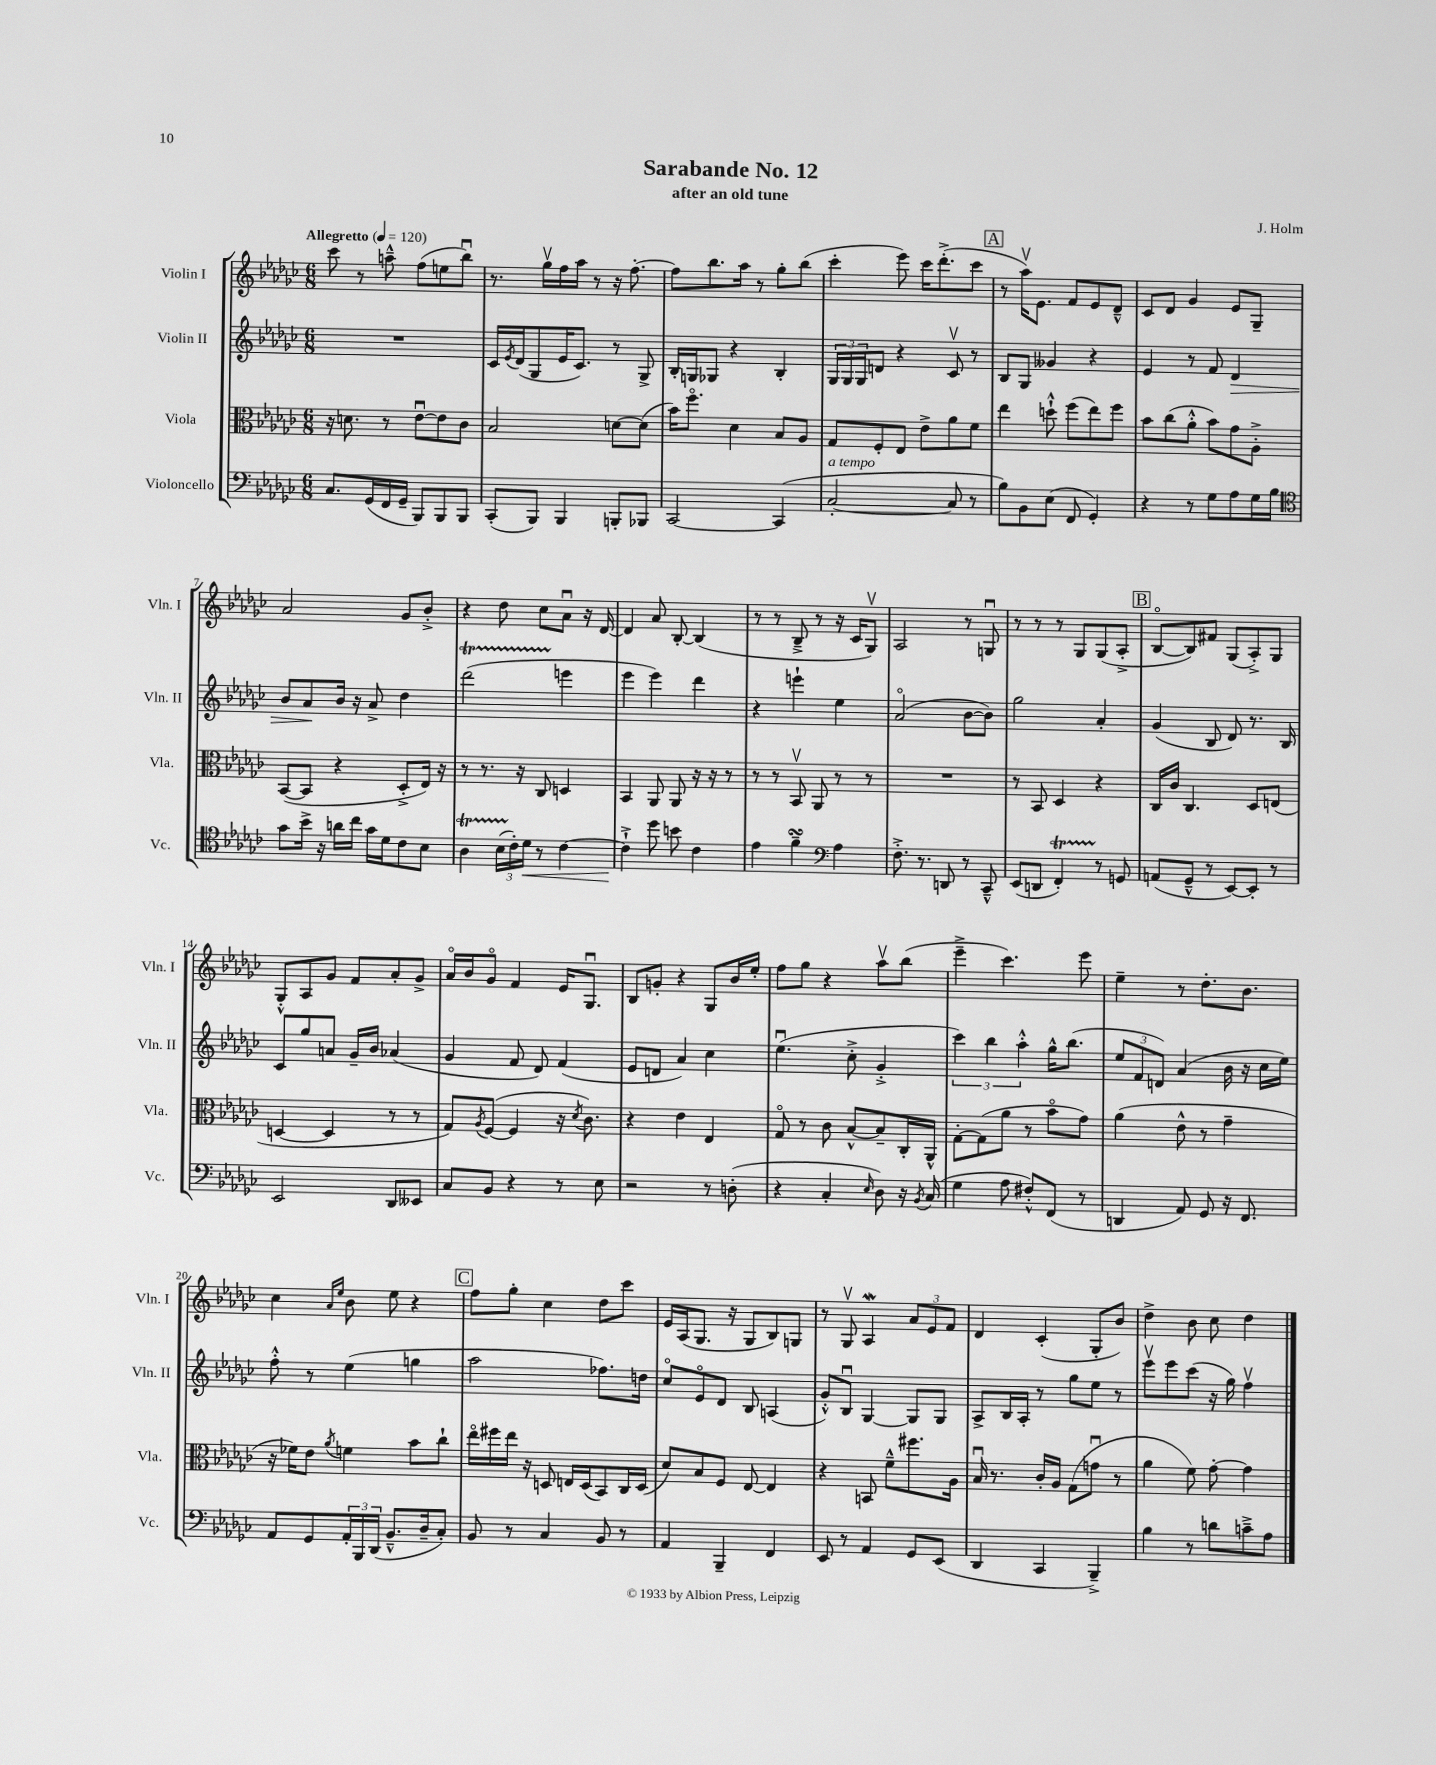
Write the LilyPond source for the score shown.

\header { title = "Sarabande No. 12" composer = "J. Holm" subtitle = "after an old tune" }
<<
\new StaffGroup <<
\new Staff = "s0" \with { instrumentName = "Violin I" shortInstrumentName = "Vln. I" } {
    \clef treble \key ges \major \numericTimeSignature \time 6/8 \tempo "Allegretto" 4 = 120
    ces'''8 r8 a''8---^ f''8( e''8 bes''8\downbow) |
    r8. ges''16\upbow f''16 aes''16 r8 r16 f''8.~-. |
    f''8 bes''8. aes''16 r8 ges''8-. bes''8( |
    ces'''4-. ees'''8) ces'''16 des'''8.-.->( ces'''8 |
    \mark \markup { \box "A" } r8 aes''16\upbow) ees'8. f'8 ees'8 des'8---^ |
    ces'8 des'8 ges'4 ees'8 ges8-- |
    aes'2 ges'8 bes'8-.-> |
    r4 des''8 ces''8 aes'8\downbow r16 des'16~ |
    des'4 aes'8 bes8~-. bes4( |
    r8 r8 bes8---> r8 r16 ces'16 ges8\upbow) |
    aes2 r8 g8\downbow |
    r8 r8 r8 ges8 ges8( aes8-.-> |
    \mark \markup { \box "B" } bes8~\flageolet bes8) fis'8 ges8( aes8-.->) ges8 |
    ges8-.-^ aes8 ges'8 f'8 aes'8-. ges'8-> |
    aes'16\flageolet bes'16 ges'8\flageolet f'4 ees'16 ges8.\downbow |
    bes8 g'8-. r4 ges8 bes'16 ees''16-. |
    f''8 ges''8 r4 aes''8\upbow bes''8( |
    ees'''4---> ces'''4.) ees'''8 |
    ees''4-- r8 des''8.-. bes'8. |
    ces''4 \grace { aes'16 ees''16 } bes'8 ees''8 r4 |
    \mark \markup { \box "C" } f''8 ges''8-. ces''4 des''8 ces'''8 |
    ees'16 aes16( ges8. r16 ges8 bes8) g8 |
    r8 ges8\upbow aes4\mordent \tuplet 3/2 { aes'8 ees'8 f'8 } |
    des'4 ces'4-.( ges8-. bes'8) |
    des''4-> bes'8 ces''8 des''4 \bar "|." |
}
\new Staff = "s1" \with { instrumentName = "Violin II" shortInstrumentName = "Vln. II" } {
    \clef treble \key ges \major \numericTimeSignature \time 6/8
    R2. |
    ces'16 \acciaccatura { ees'8 } des'16( ges8 ees'16 ces'8.) r8 ges8-> |
    bes16-. g16 ges8 r4 bes4-. |
    \tuplet 3/2 { ges16 ges16 ges16 } d'8 r4 ces'8\upbow r8 |
    \mark \markup { \box "A" } bes8 ges8 geses'4 r4 |
    ees'4 r8 f'8 des'4\> |
    bes'8 aes'8\! bes'16 r16 aes'8-> des''4 |
    des'''2\startTrillSpan( e'''4\stopTrillSpan |
    ees'''4 ees'''4) des'''4 |
    r4 e'''4-! ees''4 |
    aes'2\flageolet( bes'8~ bes'8) |
    ges''2 aes'4-. |
    \mark \markup { \box "B" } ges'4( bes8 des'8) r8. bes16 |
    ces'8 ges''8 a'8 ges'16-- bes'16 aes'4( |
    ges'4 f'8 des'8) f'4( |
    ees'8 d'8 aes'4) ces''4 |
    ees''4.\downbow( ces''8-.-> ges'4-.-> |
    \tuplet 3/2 { ces'''4) bes''4 aes''4-.-^ } ges''16-^ bes''8.( |
    \tuplet 3/2 { ees''8 f'8 d'8) } aes'4( bes'16 r16 ces''16 ees''16) |
    f''8-.-^ r8 ees''4( g''4 |
    \mark \markup { \box "C" } aes''2 fes''8.) d''16 |
    ces''8\flageolet ees'8\flageolet des'8 bes8 a4( |
    ges'8-.-^) bes8\downbow ges4~ ges8 ges8 |
    aes8-> bes16 aes16-. r8 ges''8 ees''8 r8 |
    ees'''8\upbow ees'''8 ces'''8( r16 ges''16) f''4\upbow \bar "|." |
}
\new Staff = "s2" \with { instrumentName = "Viola" shortInstrumentName = "Vla." } {
    \clef alto \key ges \major \numericTimeSignature \time 6/8
    r16 d'8. r8 ees'8~\downbow ees'8 ces'8 |
    bes2 d'8~ d'8( |
    bes'16) f''8.\flageolet des'4 bes8 aes8 |
    ges8 f8-. ees8 ees'8-> aes'8 f'8 |
    \mark \markup { \box "A" } ees''4 d''8-!-^ f''8( ees''8) f''8 |
    bes'8 ces''8( aes'8-.-^ bes'8) ges'8 aes8-.-> |
    bes,8~( bes,8 r4 des8-.-> ees16) r16 |
    r8 r8. r16 ces8 d4 |
    bes,4 aes,8 aes,8 r16 r16 r8 |
    r8 r8 bes,8\upbow aes,8 r8 r8 |
    R2. |
    r8 bes,8 des4 r4 |
    \mark \markup { \box "B" } ces16 ces'16 ces4. des8 e8( |
    d4~ d4 r8 r8 |
    ges8) \acciaccatura { aes8 } f8~( f4 r16 \acciaccatura { des'8 } ces'8.) |
    r4 ees'4 ees4 |
    ges8\flageolet r8 ces'8 bes8~-^ bes8-- ces16-. aes,16-^ |
    ges8~-. ges8( aes'8 r8 bes'8\flageolet ges'8) |
    aes'4( ees'8-^ r8 ges'4-- |
    r16 fes'16) ees'8 \acciaccatura { aes'8 } f'4 bes'8 ces''8-! |
    \mark \markup { \box "C" } ees''16\flageolet fis''16 ees''16 r16 d8 e16 d16( bes,8) ces16 d16( |
    des'8) bes8 f8 ees8~ ees4 |
    r4 b,8 f'8---^ fis''8. aes16 |
    bes16\downbow r8. ces'16-. aes16 ges8( g'8\downbow r8 |
    aes'4 f'8) ges'8~-. ges'4 \bar "|." |
}
\new Staff = "s3" \with { instrumentName = "Violoncello" shortInstrumentName = "Vc." } {
    \clef bass \key ges \major \numericTimeSignature \time 6/8
    ces8. ges,16( f,16 ges,16-- bes,,8) bes,,8 bes,,8 |
    ces,8-.( bes,,8) bes,,4 b,,8-. bes,,8 |
    ces,2~ ces,4( |
    ces2~-.^\markup { \italic "a tempo" } ces8 r8 |
    \mark \markup { \box "A" } bes8) bes,8 ees8( f,8 ges,4-.) |
    r4 r8 ges8 aes8 ges16 bes16 |
    \clef tenor ges'8 bes'16-> r16 a'16 ces''16 ges'16 des'16 ces'8 bes8 |
    aes4\startTrillSpan \tuplet 3/2 { bes16( ces'16-.\stopTrillSpan) des'16\< } r8 ces'4~ |
    ces'4-!->\! des''8 b'8 ces'4 |
    ees'4 f'4--\turn \clef bass aes4 |
    f8.-.-> r8. d,8 r8 ces,8---^ |
    ees,8( d,8 f,4-.\startTrillSpan) r8\stopTrillSpan g,8 |
    \mark \markup { \box "B" } a,8( ges,8---^ r8 ees,8~) ees,8-. r8 |
    ees,2 des,8 eeses,8 |
    ces8 bes,8 r4 r8 ees8 |
    r2 r8 d8-.( |
    r4 ces4-. \grace { ees16 } des8) r16 \acciaccatura { bes,8 } ces16( |
    ges4 aes8 fis8-.-^) f,8( r8 |
    d,4 aes,8) ges,8 r16 f,8. |
    aes,8 ges,8 \tuplet 3/2 { aes,16-. bes,,16 des,16( } bes,8.---^ des16-- ces8-.) |
    \mark \markup { \box "C" } bes,8 r8 ces4 bes,8 r8 |
    aes,4 bes,,4-- f,4 |
    ees,8 r8 aes,4 ges,8 ees,8( |
    des,4 ces,4 bes,,4--->) |
    bes4 r8 d'8 c'8---> aes8 \bar "|." |
}
>>
>>
